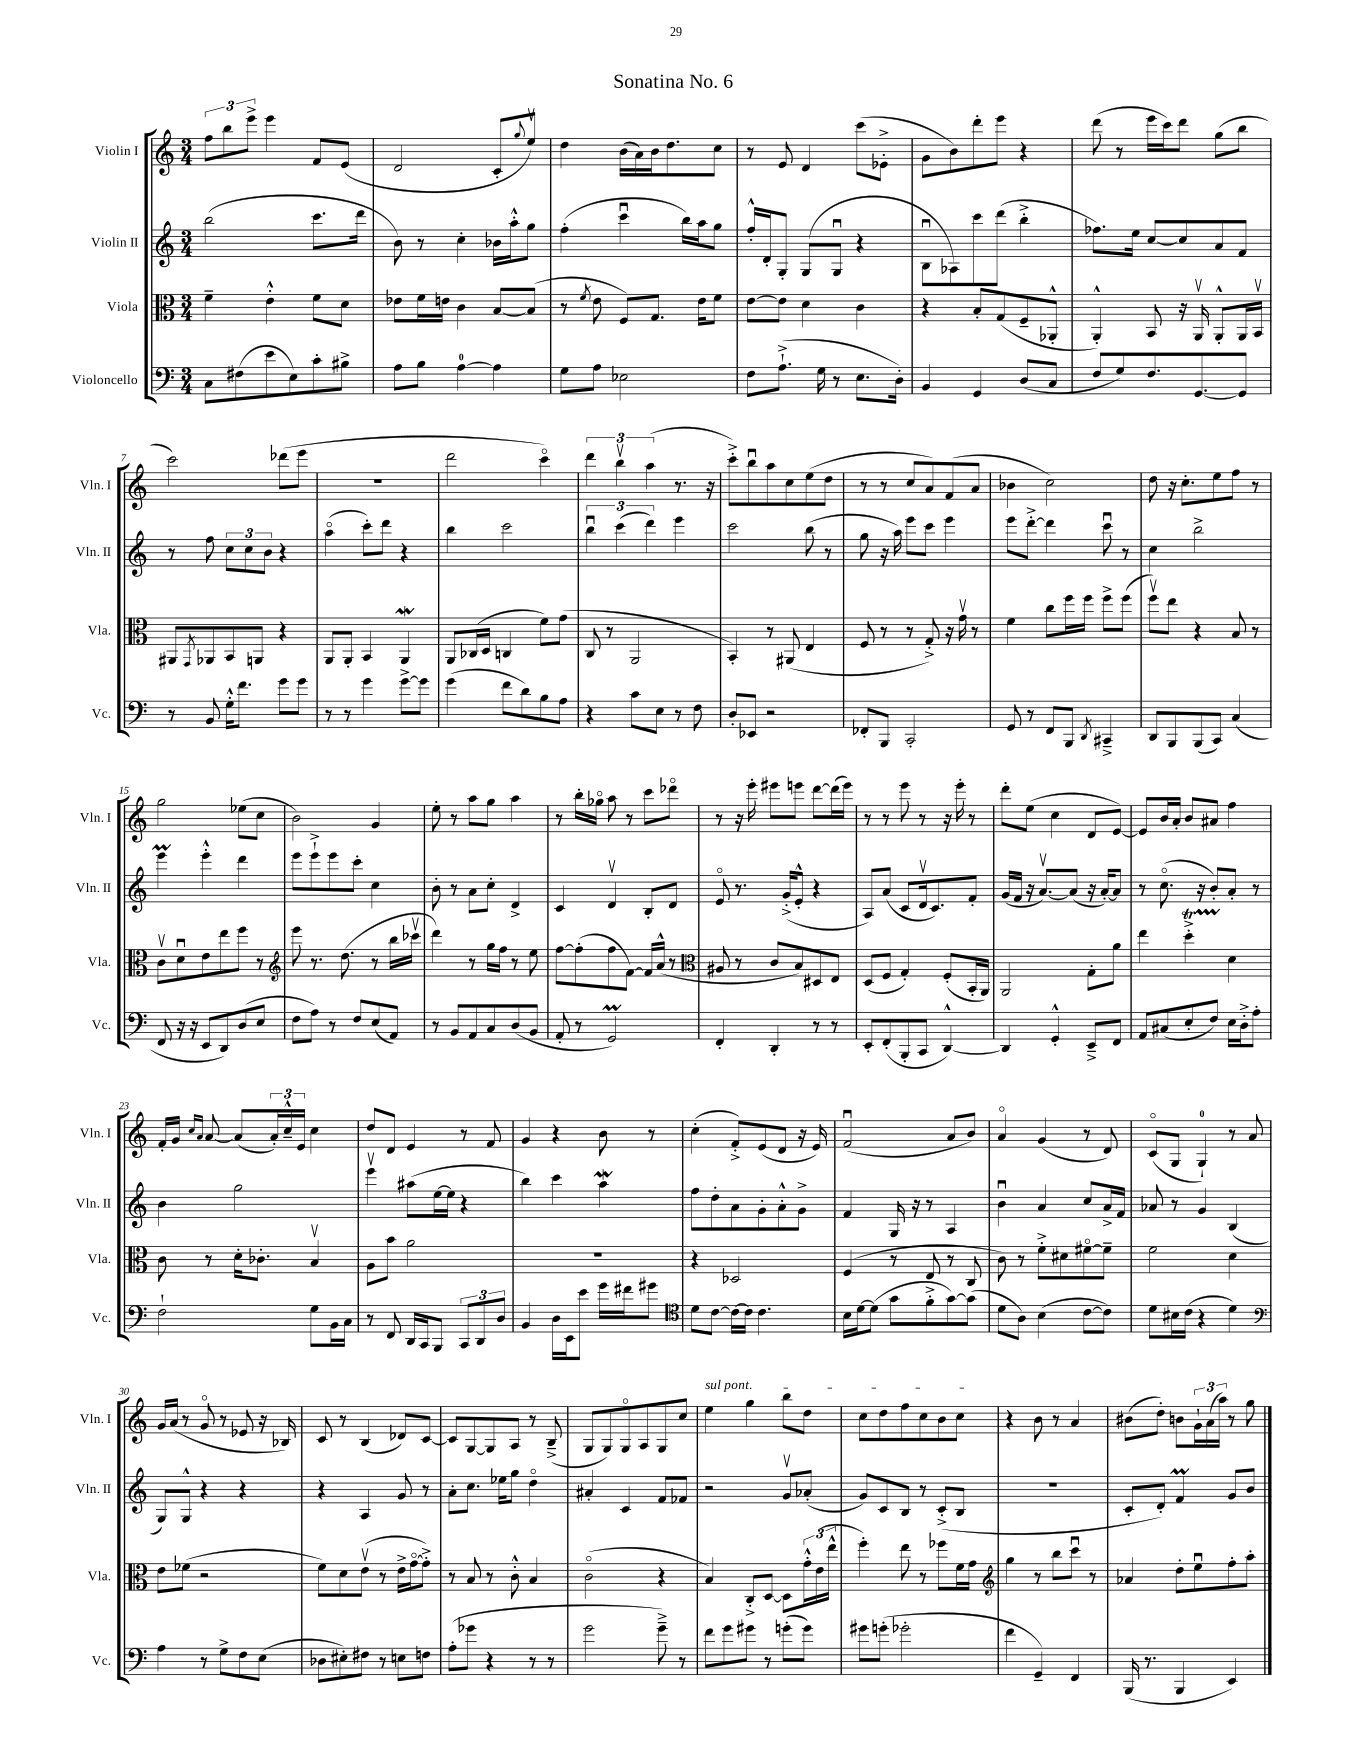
\header { title = "Sonatina No. 6" }
<<
\new StaffGroup <<
\new Staff = "s0" \with { instrumentName = "Violin I" shortInstrumentName = "Vln. I" } {
    \clef treble \key c \major \numericTimeSignature \time 3/4
    \tuplet 3/2 { f''8 b''8 e'''8-> } e'''4 f'8 e'8( |
    d'2 c'8-. \appoggiatura { g''8 } e''8\upbow) |
    d''4 b'16( a'16) b'16 d''8. c''8 |
    r8 e'8 d'4 c'''8( ees'8-.-> |
    g'8 b'8) d'''8-. e'''8 r4 |
    d'''8( r8 e'''16 c'''16) d'''8 g''8( b''8 |
    c'''2) des'''8( e'''8 |
    R2. |
    d'''2 c'''4\flageolet) |
    \tuplet 3/2 { d'''4 b''4\upbow a''4( } r8. r16 |
    c'''8-.->) b''8\downbow a''8 c''8 e''8( d''8 |
    r8 r8 c''8 a'8) f'8( a'8 |
    bes'4 c''2) |
    d''8 r16 c''8.-. e''8 f''8 r8 |
    g''2 ees''8( c''8 |
    b'2) g'4 |
    e''8-. r8 a''8 g''8 a''4 |
    r8 b''16-. ges''16\flageolet a''8 r8 c'''8 des'''8\flageolet |
    r8 r16 e'''16-. eis'''8 e'''8 d'''8~ d'''16( e'''16) |
    r8 r8 e'''8 r8 r16 e'''16-. r8 |
    d'''8-. e''8( c''4 d'8 e'8~) |
    e'8 b'16 a'16-. b'8 ais'8 f''4 |
    f'16-. g'16 \grace { c''16 a'16 } a'8~ a'8( \tuplet 3/2 { a'16-.) c''16---^ e'16 } c''4 |
    d''8 d'8 e'4 r8 f'8 |
    g'4 r4 b'8 r8 |
    c''4-.( f'8-.->) e'8( d'8 r16 e'16) |
    f'2\downbow( a'8 b'8) |
    a'4\flageolet g'4( r8 d'8) |
    c'8\flageolet( g8 g4-0-!) r8 a'8 |
    g'16 a'16( r8 g'8\flageolet r8 ees'8 r16 bes16) |
    c'8 r8 b4( des'8) c'8~ |
    c'8 g8~ g8 a8 r8 b8--->( |
    g8 g8) g8\flageolet a8 g8 c''8 |
    \once \override TextSpanner.bound-details.left.text = \markup { \italic "sul pont." } e''4\startTextSpan g''4 b''8 d''8 |
    c''8 d''8 f''8 c''8 b'8 c''8\stopTextSpan |
    r4 b'8 r8 a'4 |
    bis'8( d''8-.) b'8 \tuplet 3/2 { g'16-! a'16( a''16) } r8 g''8 \bar "|." |
}
\new Staff = "s1" \with { instrumentName = "Violin II" shortInstrumentName = "Vln. II" } {
    \clef treble \key c \major \numericTimeSignature \time 3/4
    b''2( c'''8. d'''16 |
    b'8) r8 c''4-. bes'16 a''16-.-^ g''8 |
    f''4-.( c'''4\downbow b''16) a''16 g''8 |
    f''16-.-^ d'16-. g8-. g8( g8\downbow r4 |
    b8\downbow aes8) c'''8 d'''8( b''4-.-> |
    fes''8.) e''16 c''8~ c''8 a'8 f'8 |
    r8 f''8 \tuplet 3/2 { c''8 c''8 b'8 } r4 |
    a''4\flageolet( c'''8-.) d'''8 r4 |
    b''4 c'''2 |
    \tuplet 3/2 { b''4\downbow c'''4( d'''4) } e'''4 |
    c'''2 b''8( r8 |
    g''8 r16 a''16) e'''8 c'''8 e'''4 |
    e'''8 d'''8~-.-> d'''4 c'''8\downbow r8 |
    c''4 b''2-> |
    e'''4\prall e'''4-.-^ d'''4 |
    e'''8 e'''8-!-> e'''8 c'''8-. c''4 |
    b'8-. r8 a'8 c''8-. d'4-> |
    c'4 d'4\upbow b8-. d'8 |
    e'8\flageolet r8. g'16-.->( e'8-.-^ r4 |
    a8) a'8( c'8 d'16\upbow c'8.) f'8-. |
    g'16( f'16 r16 a'8.~\upbow) a'8( r16 a'16~-.) a'8 |
    r8 c''8.\flageolet( r16 b'8-.) a'8-. r8 |
    b'4 g''2 |
    e'''4\upbow ais''8( e''16~ e''16 r4 |
    b''4) c'''4 a''4\mordent |
    f''8 d''8-. a'8 g'8-. a'8-.-^ g'8-> |
    f'4 g16 r16 r8 a4 |
    b'4\downbow a'4 c''8 a'16-> f'16 |
    aes'8 r8 g'4 b4( |
    g8) g8-^ r4 r4 |
    r4 a4 g'8 r8 |
    a'8-. c''8. ees''16 g''8 d''4\flageolet |
    ais'4-. c'4 f'8 fes'8 |
    r2 g'8\upbow aes'8-.( |
    g'8) c'8 b8 r8 c'8-.->( b8 |
    R2. |
    c'8-. d'8-.) f'4\prall g'8 b'8 \bar "|." |
}
\new Staff = "s2" \with { instrumentName = "Viola" shortInstrumentName = "Vla." } {
    \clef alto \key c \major \numericTimeSignature \time 3/4
    f'4-- e'4-.-^ f'8 d'8 |
    ees'8 f'16 e'16 c'4 b8~ b8( |
    r8 \acciaccatura { f'8 } e'8 f8) g8. e'16 f'8 |
    e'8~ e'8 d'4 c'4 |
    r4 b8-. g8( f8-- aes,8-.-^ |
    a,4-.-^) b,8 r16 a,16\upbow a,8-.-^ a,16 b,16\upbow |
    ais,8 \acciaccatura { g,8 } aes,8 b,8 a,8 r4 |
    a,8 a,8-. b,4 a,4\mordent |
    a,8 ces16( d16 c4 f'8) g'8( |
    c8 r8 a,2 |
    b,4-.) r8 ais,8( e4 |
    f8 r8 r8 g8-.->) r16 g'16\upbow r8 |
    f'4 c''8 f''16 f''16 f''8-> f''8( |
    f''8\upbow) e''8 r4 b8 r8 |
    c'8\upbow d'8\downbow e'8 e''8 f''8 r8 |
    \clef treble e'''8 r8. d''8.( r8 b''16 ces'''16\upbow |
    d'''4) r8 g''16 f''16 r8 e''8 |
    f''8~ f''8-.( f''8 f'8~) f'16 a'16-^( r8 |
    \clef alto ais8 r8 c'8 b8) dis8 e8 |
    d8( f8 g4-.) f8-.( b,16-. a,16) |
    a,2 g8-. a'8 |
    e''4 d''4-.->\startTrillSpan d'4\stopTrillSpan |
    c'8 r8 d'16-. ces'8.-. b4\upbow |
    a8 b'8 a'2 |
    R2. |
    r4 des2 |
    f4( r8 e8 r8 c8 |
    c'8) r8 f'8-.-> dis'8 fis'8~\flageolet fis'8-- |
    f'2 d'4 |
    e'8 fes'8( r2 |
    f'8) d'8 e'8\upbow( r8 e'16-> g'16~\flageolet g'8-.->) |
    r8 b8 r8 c'8-.-^ b4 |
    c'2\flageolet( r4 |
    b4) c8-.-> d8~ d8 \tuplet 3/2 { g'16-.-^ e'16( e''16-^ } |
    f''4-.) e''8 r8 fes''8 f'16 g'16 |
    \clef treble g''4 r8 b''8 c'''8\downbow r8 |
    aes'4 d''8-. e''8\downbow f''8-. a''8-. \bar "|." |
}
\new Staff = "s3" \with { instrumentName = "Violoncello" shortInstrumentName = "Vc." } {
    \clef bass \key c \major \numericTimeSignature \time 3/4
    c8 fis8( e'8 e8) c'8-. bis8-> |
    a8 b8 a4-0~ a4 |
    g8 a8 ees2 |
    f8 a8.-!->( g16 r8 e8. d16-.) |
    b,4 g,4 d8( c8 |
    f8 g8) f8. g,8.~ g,8 |
    r8 b,8 g16-.-^ f'8. g'8 g'8 |
    r8 r8 g'4 g'8~-> g'8 |
    g'4( f'8 d'8) b8 a8 |
    r4 c'8 e8 r8 f8 |
    d8-. ees,8 r2 |
    fes,8-. b,,8 c,2-. |
    g,8 r8 f,8 b,,8 \acciaccatura { d,8 } cis,4---> |
    d,8 b,,8 b,,8( c,8) c4( |
    f,8 r16 r16 e,8 d,8) d8( e8 |
    f8 a8) r8 f8 e8( a,8) |
    r8 b,8 a,8 c8 d8( b,8 |
    a,8-. r8 g,2\prall) |
    f,4-. d,4-. r8 r8 |
    e,8-. f,8-.( b,,8-. c,8 d,4~-^) |
    d,4 g,4-.-^ e,8---> f,8 |
    a,8 cis8( e8-. f8) e16 d16-.-> a8-. |
    f2-! g8 b,16 c16 |
    r8 f,8 d,16 c,16 b,,8 \tuplet 3/2 { c,8 d,8 d8 } |
    b,4 d16 e,16 e'8 g'16 fis'16 gis'8 |
    \clef tenor d'8 c'8~ c'16~ c'16 c'4. |
    b16 d'16~ d'8( g'8 f'8-.-> g'8~) g'8( |
    d'8 a8) b4( c'8~ c'8) |
    d'8 bis16 c'16( r4 d'4) |
    \clef bass a4 r8 g8-> f8 e8( |
    des8 eis8-.) fis8 r8 e8 f8 |
    a8-.( ges'8 r4 r8 r8 |
    g'2 g'8--->) r8 |
    f'8 g'8 gis'8 r8 g'8-.( g'8) |
    gis'8 g'8-.( ges'2-. |
    f'4 g,4--) f,4 |
    b,,16( r8. b,,4 e,4) \bar "|." |
}
>>
>>
